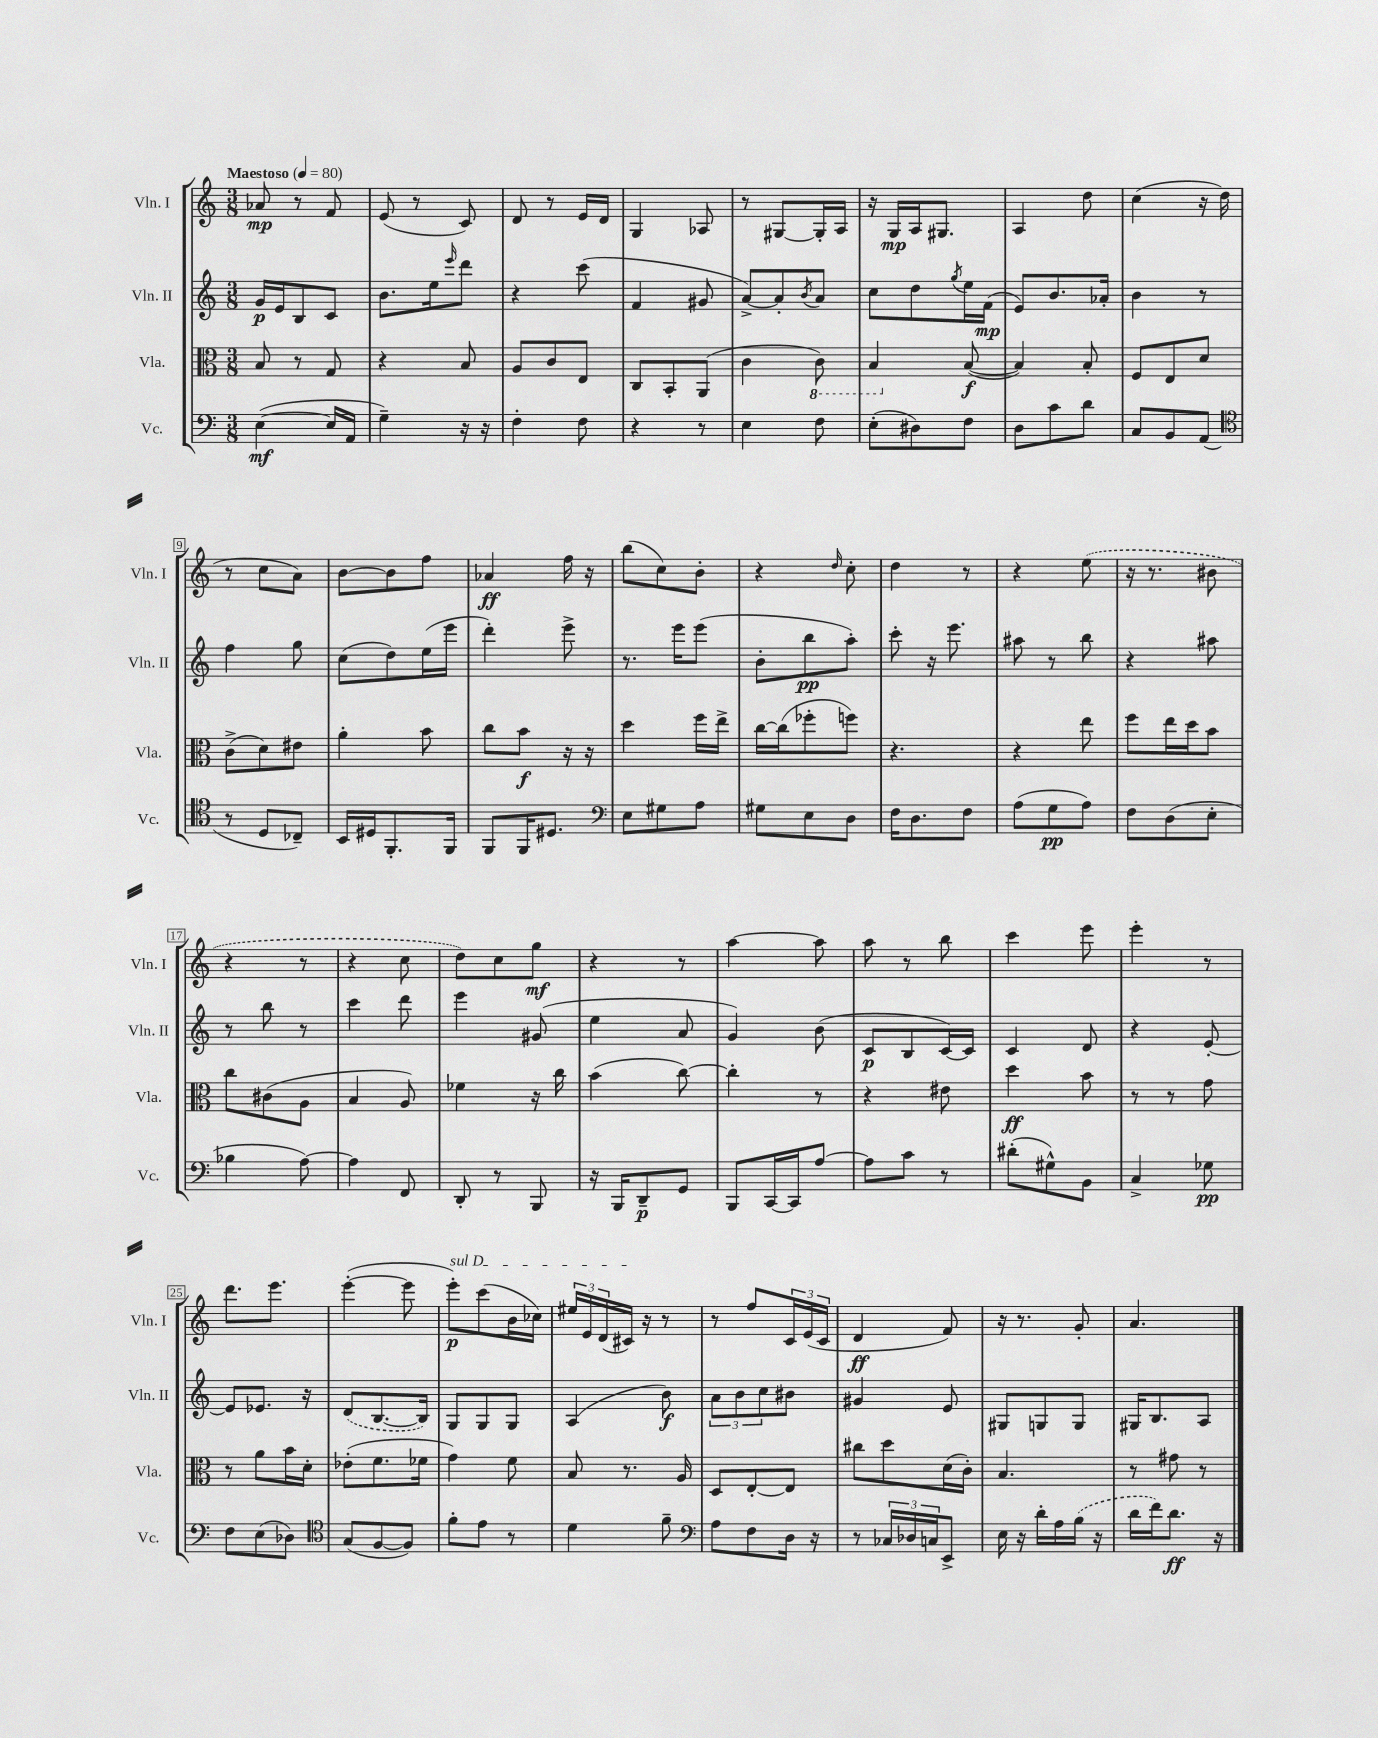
<<
\new StaffGroup <<
\new Staff = "s0" \with { instrumentName = "Vln. I" shortInstrumentName = "Vln. I" } {
    \clef treble \key c \major \numericTimeSignature \time 3/8 \tempo "Maestoso" 4 = 80
    aes'8\mp r8 f'8 |
    e'8( r8 c'8) |
    d'8 r8 e'16 d'16 |
    g4 aes8 |
    r8 gis8~ gis16-. a16 |
    r16 g16\mp a16 gis8. |
    a4 d''8 |
    c''4( r16 d''16 |
    r8 c''8 a'8) |
    b'8~ b'8 f''8 |
    aes'4\ff f''16 r16 |
    b''8( c''8) b'8-. |
    r4 \grace { d''16 } c''8-. |
    d''4 r8 |
    r4 \once \slurDashed e''8( |
    r16 r8. bis'8 |
    r4 r8 |
    r4 c''8 |
    d''8) c''8 g''8\mf |
    r4 r8 |
    a''4~ a''8 |
    a''8 r8 b''8 |
    c'''4 e'''8 |
    e'''4-. r8 |
    d'''8. e'''8. |
    e'''4~-.( e'''8 |
    \once \override TextSpanner.bound-details.left.text = \markup { \italic "sul D" } e'''8-.\p\startTextSpan) c'''8( b'16 ces''16) |
    \tuplet 3/2 { eis''16 e'16 d'16( } cis'16\stopTextSpan) r16 r8 |
    r8 f''8 \tuplet 3/2 { c'16 e'16( c'16 } |
    d'4\ff f'8) |
    r16 r8. g'8-. |
    a'4. \bar "|." |
}
\new Staff = "s1" \with { instrumentName = "Vln. II" shortInstrumentName = "Vln. II" } {
    \clef treble \key c \major \numericTimeSignature \time 3/8
    g'16\p e'16 b8 c'8 |
    b'8. e''16 \grace { e'''16 } d'''8 |
    r4 c'''8( |
    f'4 gis'8 |
    a'8~->) a'8-. \acciaccatura { b'8 } a'8 |
    c''8 d''8 \acciaccatura { g''8 } e''16 f'16\mp( |
    e'8) b'8. aes'16-. |
    b'4 r8 |
    f''4 g''8 |
    c''8( d''8) e''16( e'''16 |
    d'''4-.) e'''8-> |
    r8. e'''16 e'''8( |
    b'8-. b''8\pp a''8-.) |
    c'''8-. r16 e'''8. |
    ais''8 r8 b''8 |
    r4 ais''8 |
    r8 b''8 r8 |
    c'''4 d'''8 |
    e'''4 gis'8( |
    e''4 a'8 |
    g'4) b'8( |
    c'8\p b8 c'16~) c'16 |
    c'4 d'8 |
    r4 e'8~-. |
    e'8 ees'8. r16 |
    \once \slurDashed d'8( b8.~ b16) |
    g8 g8 g8 |
    a4( b'8\f) |
    \tuplet 3/2 { a'8 b'8 c''8 } bis'8 |
    gis'4 e'8 |
    gis8 g8 g8 |
    gis16 b8. a8 \bar "|." |
}
\new Staff = "s2" \with { instrumentName = "Vla." shortInstrumentName = "Vla." } {
    \clef alto \key c \major \numericTimeSignature \time 3/8
    b8 r8 g8 |
    r4 b8 |
    a8 c'8 e8 |
    c8 b,8-. a,8( |
    c'4 \ottava #-1 c8) |
    b,4 \ottava #0 b8~\f( |
    b4) b8-. |
    f8 e8 d'8 |
    c'8->( d'8) eis'8 |
    a'4-. b'8 |
    c''8 b'8\f r16 r16 |
    d''4 f''16 e''16-> |
    c''16~ c''16( fes''8-. f''8) |
    r4. |
    r4 e''8 |
    f''8 e''16 d''16 b'8 |
    c''8 cis'8( a8 |
    b4 a8) |
    fes'4 r16 c''16 |
    b'4( c''8~) |
    c''4-. r8 |
    r4 eis'8 |
    d''4\ff b'8 |
    r8 r8 g'8 |
    r8 a'8 b'16 d'16-. |
    ees'8-.( f'8. fes'16 |
    g'4) f'8 |
    b8 r8. a16 |
    d8 e8~-. e8 |
    cis''8 d''8 d'16( c'16-.) |
    b4. |
    r8 gis'8 r8 \bar "|." |
}
\new Staff = "s3" \with { instrumentName = "Vc." shortInstrumentName = "Vc." } {
    \clef bass \key c \major \numericTimeSignature \time 3/8
    e4~\mf( e16 a,16 |
    g4--) r16 r16 |
    f4-. f8 |
    r4 r8 |
    e4 f8 |
    e8-.( dis8) f8 |
    d8 c'8 d'8 |
    c8 b,8 a,8( |
    \clef tenor r8 d8 ces8--) |
    b,16 dis16 f,8.-. f,16 |
    f,8 f,16 dis8. |
    \clef bass e8 gis8 a8 |
    gis8 e8 d8 |
    f16 d8. f8 |
    a8( g8\pp a8) |
    f8 d8( e8-. |
    bes4 a8~) |
    a4 f,8 |
    d,8-. r8 b,,8 |
    r16 b,,16 d,8--\p g,8 |
    b,,8 c,16~ c,16 a8~ |
    a8 c'8 r8 |
    dis'8-.( gis8-^) b,8 |
    c4-> ges8\pp |
    f8 e8( des8) |
    \clef tenor g8( f8~ f8) |
    f'8-. e'8 r8 |
    d'4 f'8-- |
    \clef bass a8 f8 d16 r16 |
    r8 \tuplet 3/2 { ces16 des16 c16 } e,8-> |
    e16 r16 d'16-. a16 \once \slurDashed b16( r16 |
    d'16 f'16) d'8.\ff r16 \bar "|." |
}
>>
>>
\layout { \context { \Score \override BarNumber.stencil = #(make-stencil-boxer 0.1 0.3 ly:text-interface::print) } }
